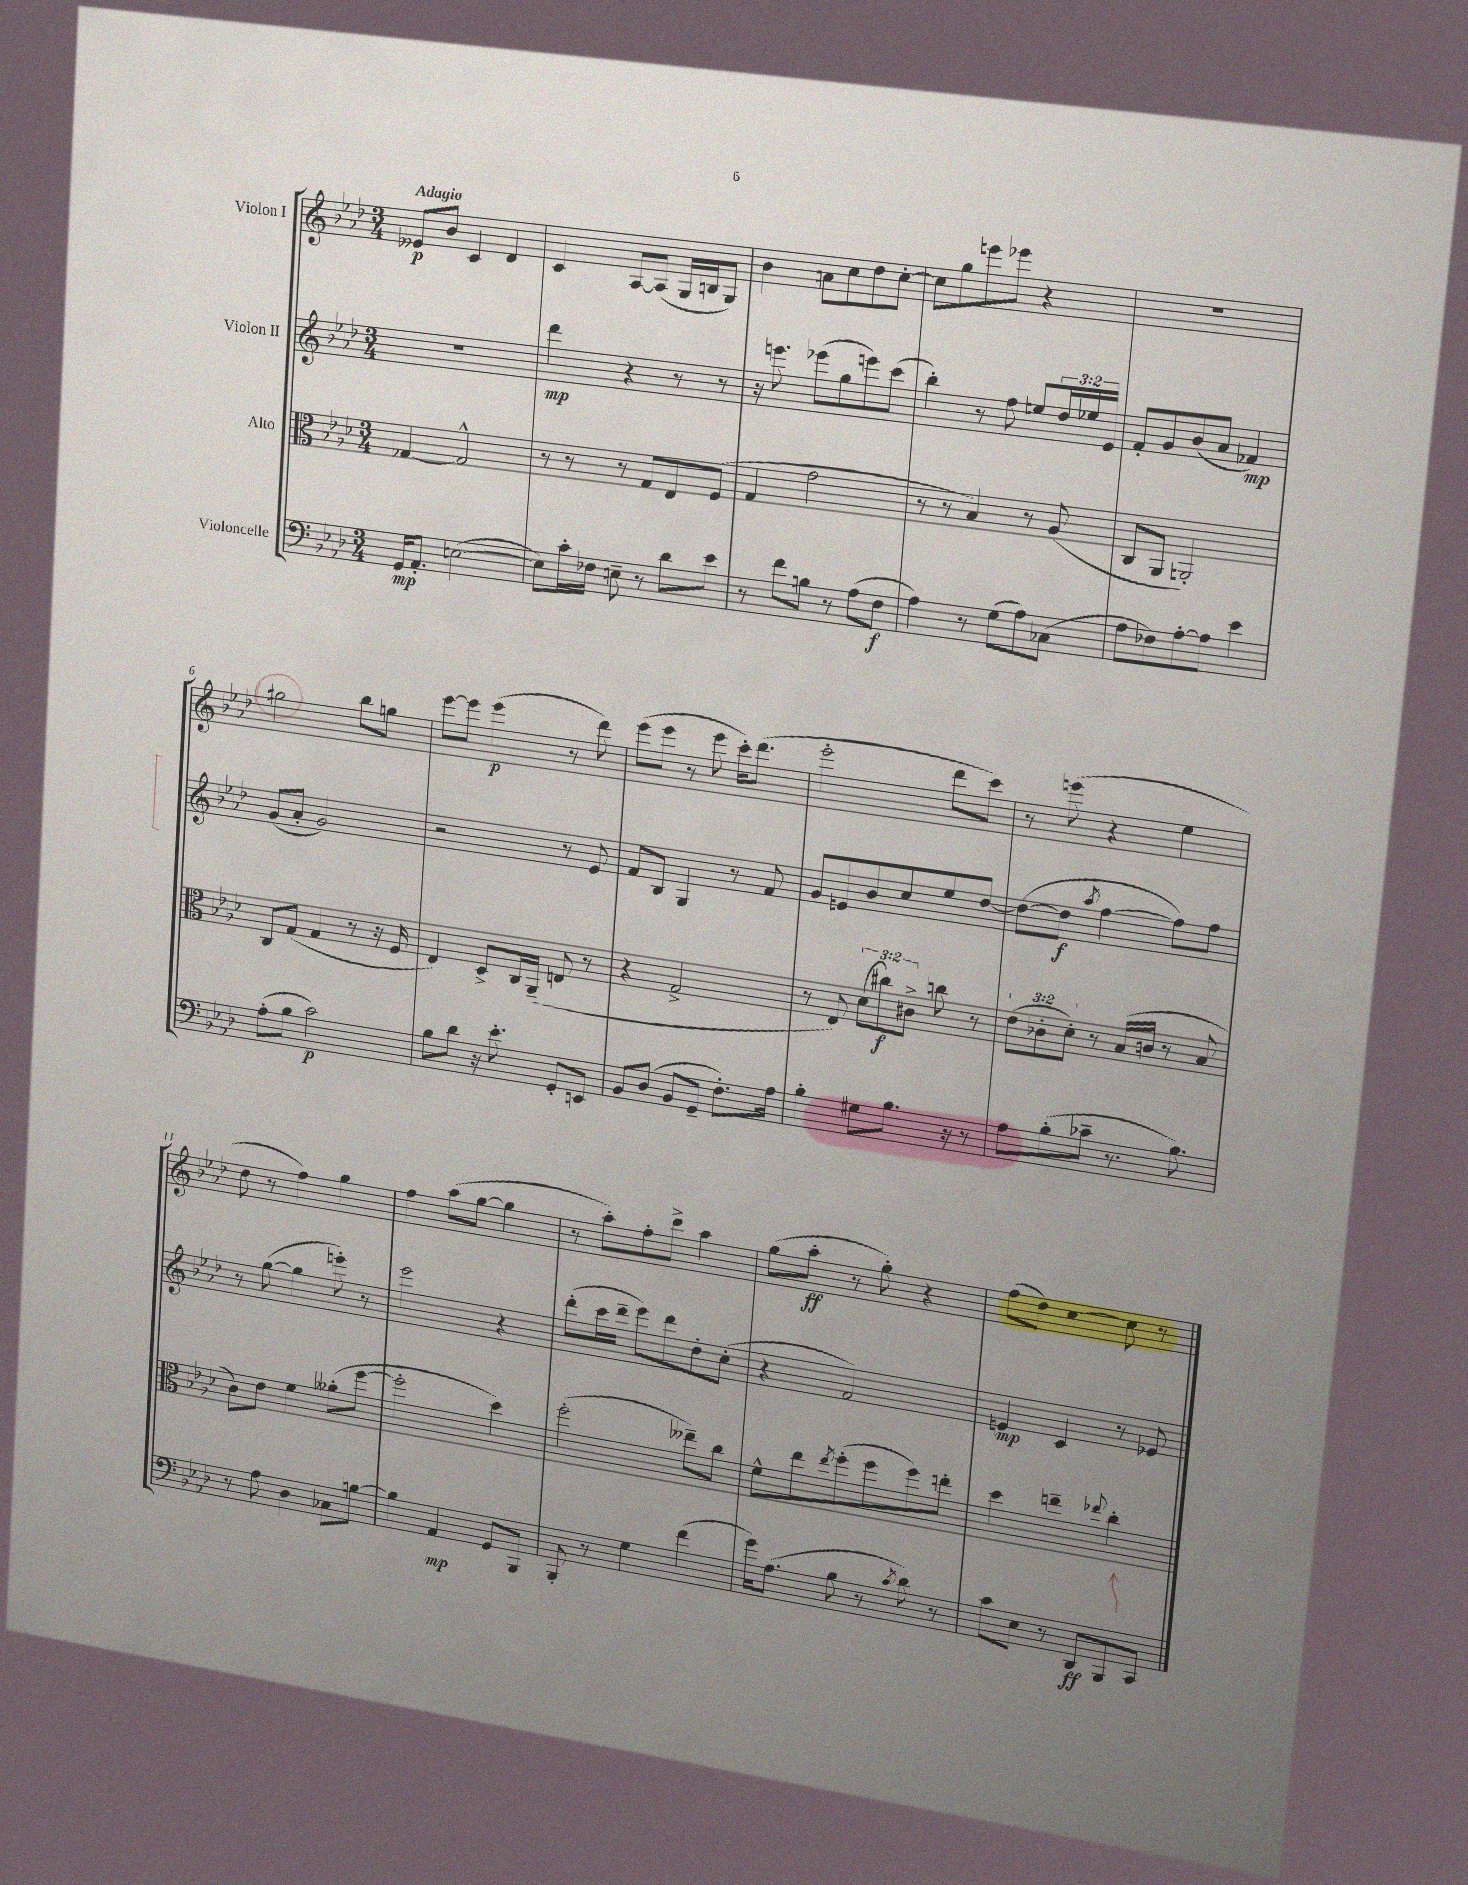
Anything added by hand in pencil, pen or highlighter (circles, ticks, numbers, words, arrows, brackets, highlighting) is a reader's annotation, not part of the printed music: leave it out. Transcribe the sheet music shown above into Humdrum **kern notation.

**kern	**dynam	**kern	**dynam	**kern	**dynam	**kern	**dynam
*part4	*part4	*part3	*part3	*part2	*part2	*part1	*part1
*staff4	*staff4	*staff3	*staff3	*staff2	*staff2	*staff1	*staff1
*I"Violoncelle	*	*I"Alto	*	*I"Violon II	*	*I"Violon I	*
*clefF4	*	*clefC3	*	*clefG2	*	*clefG2	*
*k[b-e-a-d-]	*	*k[b-e-a-d-]	*	*k[b-e-a-d-]	*	*k[b-e-a-d-]	*
*M3/4	*	*M3/4	*	*M3/4	*	*M3/4	*
=1	=1	=1	=1	=1	=1	=1	=1
!	!	!	!	!	!	!LO:TX:a:B:t=Adagio	!
16GG/KL	mp	[4G-X/	.	2.r	.	8e--X/L	p
8.AA-'/J	.	.	.	.	.	.	.
.	.	.	.	.	.	8b-/J	.
([2En\	.	2G-^^/]	.	.	.	4c/	.
.	.	.	.	.	.	4d-/	.
=2	=2	=2	=2	=2	=2	=2	=2
8E\L])	.	8r	.	4ddd-\	mp	4c/	.
16c'\L	.	8r	.	.	.	.	.
16F-X\JJ	.	.	.	.	.	.	.
8En~\	.	8r	.	4r	.	[8A-/L	.
8r	.	8G/L	.	.	.	(8A-/J]	.
8d-\L	.	8E-/	.	8r	.	16G/LL	.
.	.	.	.	.	.	16Bn/J	.
8e-\J	.	(8F/J	.	8r	.	8G/J)	.
=3	=3	=3	=3	=3	=3	=3	=3
8r	.	4G/	.	16r	.	4b-\	.
.	.	.	.	8.eeen\	.	.	.
8f\L	.	.	.	.	.	.	.
8Bn\J	.	2g\	.	(8eee-X\L	.	8an\L	.
8r	.	.	.	8gg\	.	8cc\	.
(8A-\L	.	.	.	8eeen\)	.	8dd-\	.
8F\J	f	.	.	(8ccc\J	.	[8cc'\J	.
=4	=4	=4	=4	=4	=4	=4	=4
4A-\)	.	8r	.	4bb-'\)	.	8cc\L]	.
.	.	8r	.	.	.	8gg\	.
8r	.	4B-/)	.	8r	.	8eeen\	.
(8G\L	.	.	.	8ff\	.	8eee-X\J	.
8A-\)	.	8r	.	8een/L	.	4r	.
(8C-X\J	.	(8A-/	.	24dd-/L	.	.	.
.	.	.	.	24ee-X/	.	.	.
.	.	.	.	24e-/JJ	.	.	.
=5	=5	=5	=5	=5	=5	=5	=5
8A-\L	.	8C/L	.	8f'/L	.	2.r	.
8F-X\)	.	8AA-/J	.	8g/	.	.	.
[8A-'\	.	2AAn'/)	.	(8b-/	.	.	.
8A-\J]	.	.	.	8a-/J	.	.	.
4e-\	.	.	.	4f-X/)	mp	.	.
!!LO:LB:g=z
=6	=6	=6	=6	=6	=6	=6	=6
(8A-'\L	.	8C/L	.	(8g/L	.	2gg#X\	.
8B-\J	.	(8G/J	.	8a-'/J	.	.	.
2c\)	p	4G/	.	2g/)	.	.	.
.	.	8r	.	.	.	8bb-\L	.
.	.	16r	.	.	.	8ggn\J	.
.	.	16F/	.	.	.	.	.
=7	=7	=7	=7	=7	=7	=7	=7
8B-\L	.	4E-/)	.	2r	.	[8eee-\L	.
8d-\J	.	.	.	.	.	8eee-\J]	.
16r	.	8D-^/L	.	.	.	(4eee-\	p
8.e-'\	.	.	.	.	.	.	.
.	.	16C/L	.	.	.	.	.
.	.	(16AA-~/JJ	.	.	.	.	.
8GG'/L	.	8En/	.	8r	.	8r	.
8EEn/J	.	8r	.	8e-/	.	8ddd-\)	.
=8	=8	=8	=8	=8	=8	=8	=8
8BB-/L	.	4r	.	8f/L	.	(8eee-\L	.
(8D-/J	.	.	.	8B-/J	.	8eee-\J	.
8BB-/L	.	2G^/	.	4G/	.	8r	.
8GG~/J	.	.	.	.	.	8eee-\	.
8.F'\L)	.	.	.	8r	.	16ccc'\KL)	.
.	.	.	.	.	.	(8.ddd-\J	.
.	.	.	.	8f/	.	.	.
16A-\Jk	.	.	.	.	.	.	.
=9	=9	=9	=9	=9	=9	=9	=9
4B-'\	.	8r	.	8g/L	.	2eee-'\	.
.	.	8E-/)	.	8en/	.	.	.
8G#X\L	.	(12d-\L	.	8b-/	.	.	.
.	.	12cc#X\)	f	.	.	.	.
8.B-\J	.	.	.	8cc/	.	.	.
.	.	12c#X^\J	.	.	.	.	.
.	.	8ccn\	.	8ee-/	.	8ddd-\L	.
16r	.	.	.	.	.	.	.
8r	.	8r	.	[8dd-/J	.	8ccc\J)	.
=10	=10	=10	=10	=10	=10	=10	=10
8A-\L	.	(12e-\L	.	(8dd-\L_	.	8r	.
.	.	12c-X'\	.	.	.	.	.
(8B-'\	.	.	.	8dd-\J]	f	(8eeen\	.
.	.	12d-'\J)	.	.	.	.	.
.	.	.	.	8qaa-/	.	.	.
8c-X~\J	.	8r	.	[4ff\	.	4r	.
8.r	.	(16B-/LL	.	.	.	.	.
.	.	16cn/JJ	.	.	.	.	.
.	.	8r	.	8ff\L])	.	4ee-\	.
8.B-\)	.	.	.	.	.	.	.
.	.	8B-/	.	8ff\J	.	.	.
!!LO:LB:g=z
=11	=11	=11	=11	=11	=11	=11	=11
8r	.	8c\L)	.	8r	.	8dd-\	.
8A-\	.	8e-\J	.	([8gg\	.	8r	.
4D-\	.	4f\	.	4gg\]	.	4ff\)	.
8C-X\L	.	(8a--X'\L	.	8eeen'\)	.	4gg\	.
[8Bn\J	.	[8ff\J	.	8r	.	.	.
=12	=12	=12	=12	=12	=12	=12	=12
4B\]	.	2ff'\]	.	2eee-\	.	4ff\	.
4AA-/	mp	.	.	.	.	(8aa-\L	.
.	.	.	.	.	.	[8gg\J	.
8GG/L	.	4dd-\)	.	4r	.	4gg\]	.
8BBB-/J	.	.	.	.	.	.	.
=13	=13	=13	=13	=13	=13	=13	=13
8BBB-'/	.	(2ff'\	.	(8ddd-'\L	.	8r	.
8r	.	.	.	16ccc\L	.	8aa-'\L)	.
.	.	.	.	16ddd-~\JJ	.	.	.
4G\	.	.	.	8eee-\L)	.	8ff'\	.
.	.	.	.	8ddd-\	.	8ccc^\J	.
(4f\	.	8ee--X~\L)	.	8dd-'\	.	4aa-\	.
.	.	8cc\J	.	(8cc'\J	.	.	.
=14	=14	=14	=14	=14	=14	=14	=14
16g\KL)	.	8f^^\L	.	4r	.	(8gg\L	.
(8.A-\J	.	.	.	.	.	.	.
.	.	8ee-\	.	.	.	8aa-'\J	ff
.	.	8qee-/	.	.	.	.	.
8B-\	.	(8ff'\	.	2f/)	.	8r	.
8r	.	8ff\	.	.	.	8gg'\)	.
8qc/	.	.	.	.	.	.	.
8d-\)	.	8ff\)	.	.	.	4r	.
8r	.	8een'\J	.	.	.	.	.
=15	=15	=15	=15	=15	=15	=15	=15
8c\L	.	4dd-\	.	4en/	mp	(8ff\L	.
8E-\J	.	.	.	.	.	8dd-\J)	.
8r	.	4een~\	.	4c/	.	[4cc\	.
8DD-/L	ff	.	.	.	.	.	.
.	.	8qqee-X/	.	.	.	.	.
8BBB-/	.	4cc'\	.	8r	.	8cc\]	.
8CC/J	.	.	.	8e-X/	.	8r	.
==	==	==	==	==	==	==	==
*-	*-	*-	*-	*-	*-	*-	*-
